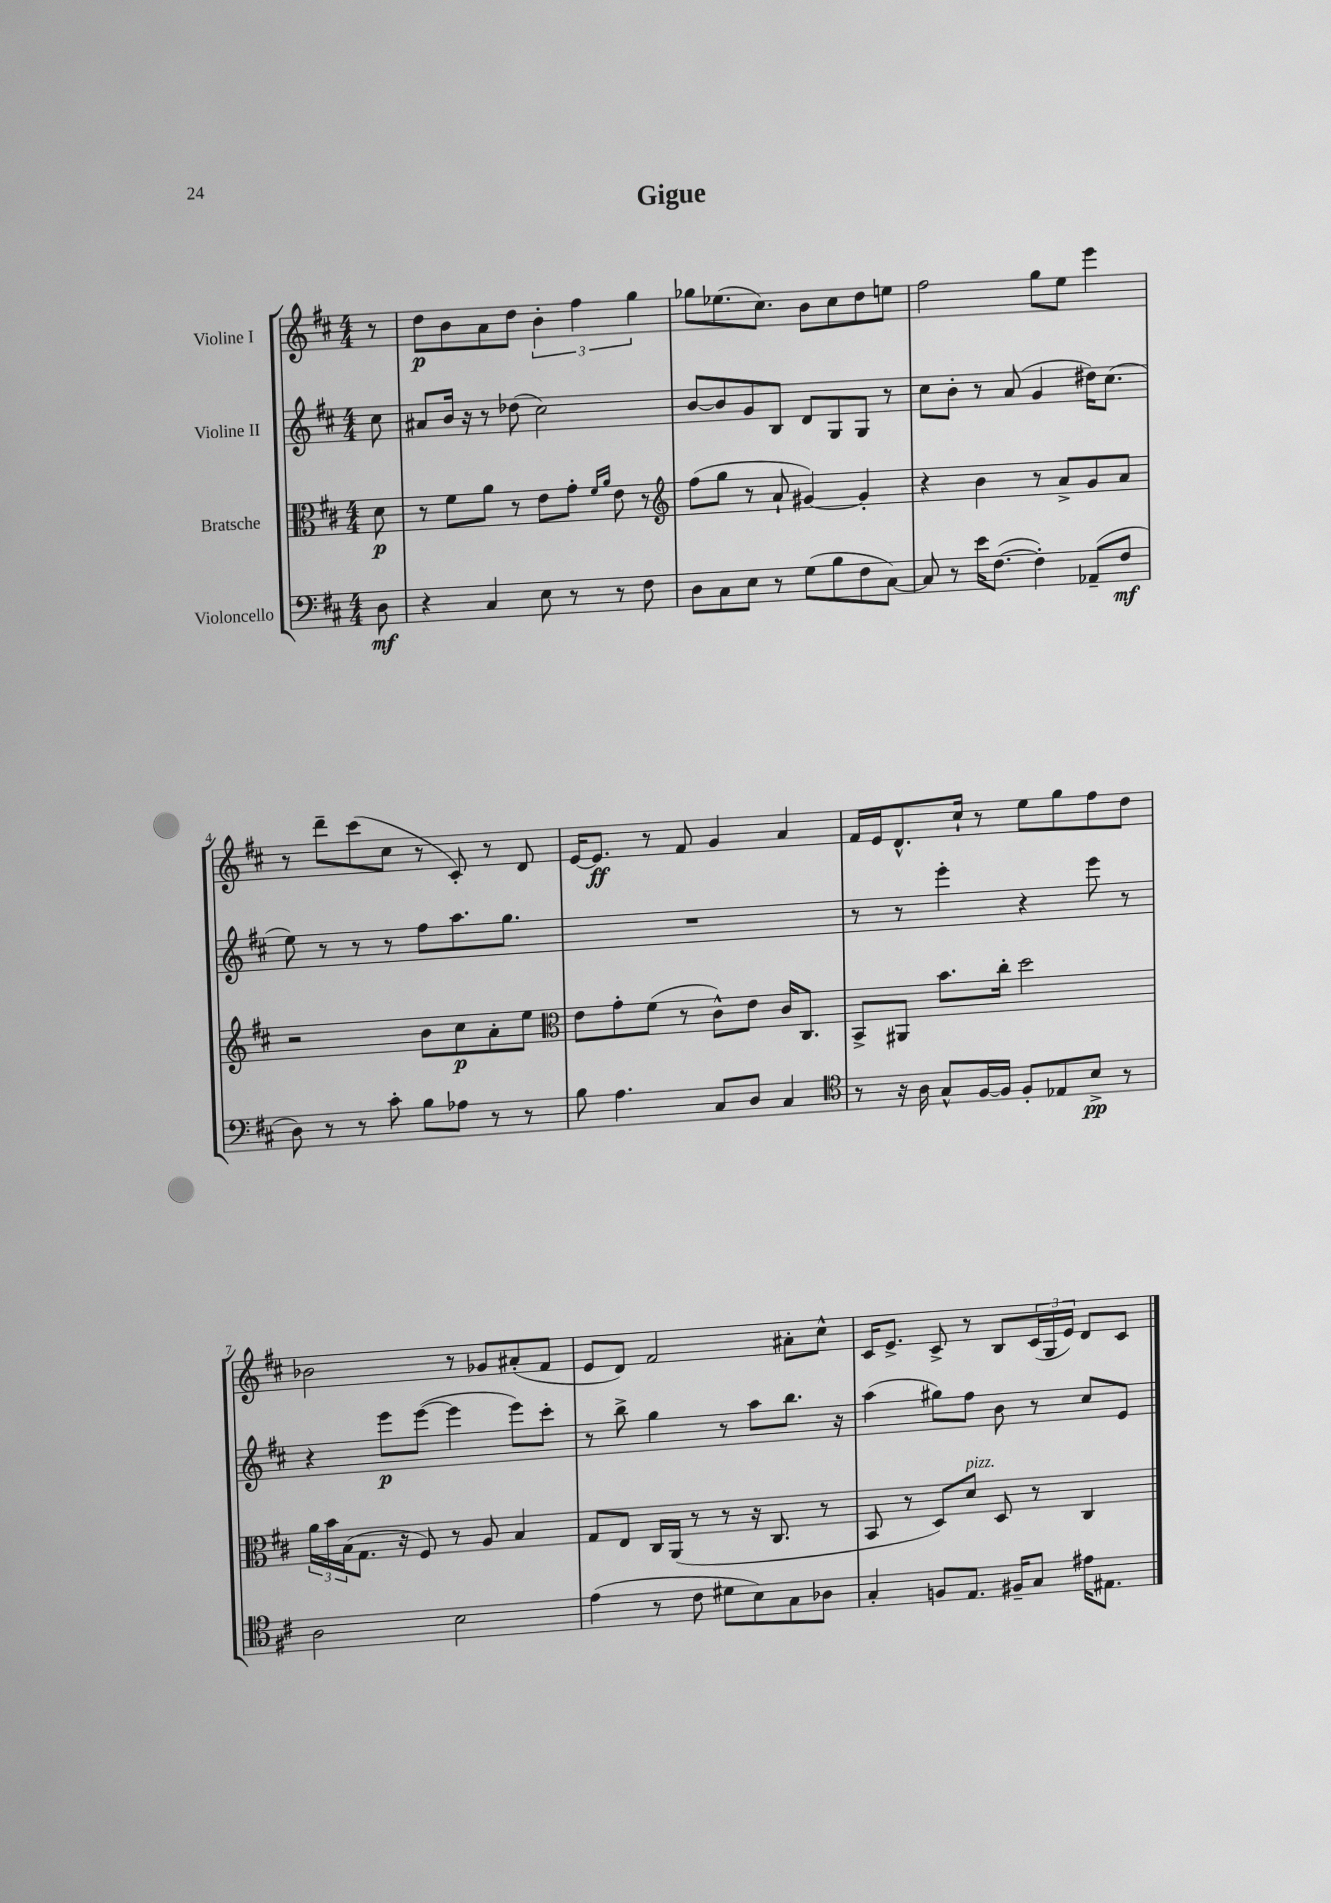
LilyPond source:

\header { title = "Gigue" }
<<
\new StaffGroup <<
\new Staff = "s0" \with { instrumentName = "Violine I" } {
    \clef treble \key d \major \numericTimeSignature \time 4/4 \partial 8
    r8 |
    d''8\p b'8 a'8 d''8 \tuplet 3/2 { b'4-. fis''4 g''4 } |
    ges''8 ees''8.( cis''8.) b'8 cis''8 d''8 e''8 |
    fis''2 g''8 e''8 e'''4 |
    r8 d'''8-- cis'''8( cis''8 r8 cis'8-.) r8 d'8 |
    e'16~ e'8.\ff r8 fis'8 g'4 a'4 |
    fis'16 e'16 d'8.-^ cis''16-! r8 e''8 g''8 fis''8 d''8 |
    bes'2 r8 ges'8 ais'8-.( fis'8 |
    e'8 d'8) fis'2 ais'8-. cis''8-^ |
    cis'16 e'8.-> cis'8-> r8 b8 \tuplet 3/2 { cis'16( g16 e'16) } d'8 cis'8 \bar "|." |
}
\new Staff = "s1" \with { instrumentName = "Violine II" } {
    \clef treble \key d \major \numericTimeSignature \time 4/4 \partial 8
    cis''8 |
    ais'8 b'16 r16 r8 des''8( cis''2) |
    b'8~ b'8 g'8 b8 d'8 g8 g8 r8 |
    cis''8 b'8-. r8 a'8( g'4 dis''16) cis''8.( |
    e''8) r8 r8 r8 fis''8 a''8. g''8. |
    R1 |
    r8 r8 e'''4-. r4 e'''8 r8 |
    r4 e'''8\p e'''8~( e'''4 e'''8) cis'''8-. |
    r8 b''8-> g''4 r8 a''8 b''8. r16 |
    a''4( gis''8) fis''8 b'8 r8 cis''8 e'8 \bar "|." |
}
\new Staff = "s2" \with { instrumentName = "Bratsche" } {
    \clef alto \key d \major \numericTimeSignature \time 4/4 \partial 8
    d'8\p |
    r8 fis'8 a'8 r8 e'8 g'8-. \grace { fis'16 a'16 } e'8 r8 |
    \clef treble fis''8( g''8 r8 a'8-! gis'4~) gis'4-. |
    r4 b'4 r8 a'8-> g'8 a'8 |
    r2 b'8 cis''8\p a'8-. e''8 |
    \clef alto e'8 g'8-. fis'8( r8 cis'8-^) e'8 cis'16 cis8. |
    b,8-> ais,8 b'8. cis''16-. d''2 |
    \tuplet 3/2 { a'16 b'16 b16( } g8. r16 fis8) r8 a8 b4 |
    g8 e8 cis16 a,16( r8 r8 r16 cis8. r8 |
    b,8 r8 d8) d'8^\markup { \italic "pizz." } d8 r8 cis4 \bar "|." |
}
\new Staff = "s3" \with { instrumentName = "Violoncello" } {
    \clef bass \key d \major \numericTimeSignature \time 4/4 \partial 8
    d8\mf |
    r4 cis4 e8 r8 r8 fis8 |
    d8 cis8 e8 r8 g8( b8 fis8 cis8~) |
    cis8 r8 e'16 fis8.~( fis4-.) aes,8--( fis8\mf |
    d8) r8 r8 cis'8-. b8 aes8 r8 r8 |
    b8 a4. cis8 d8 cis4 |
    \clef tenor r8 r16 a16 g8-^ fis16~ fis16 fis8-. ees8 b8->\pp r8 |
    a2 b2 |
    e'4( r8 cis'8 dis'8 b8) g8 aes8 |
    g4-. f8 e8. fis16-- g8 eis'16 eis8. \bar "|." |
}
>>
>>
